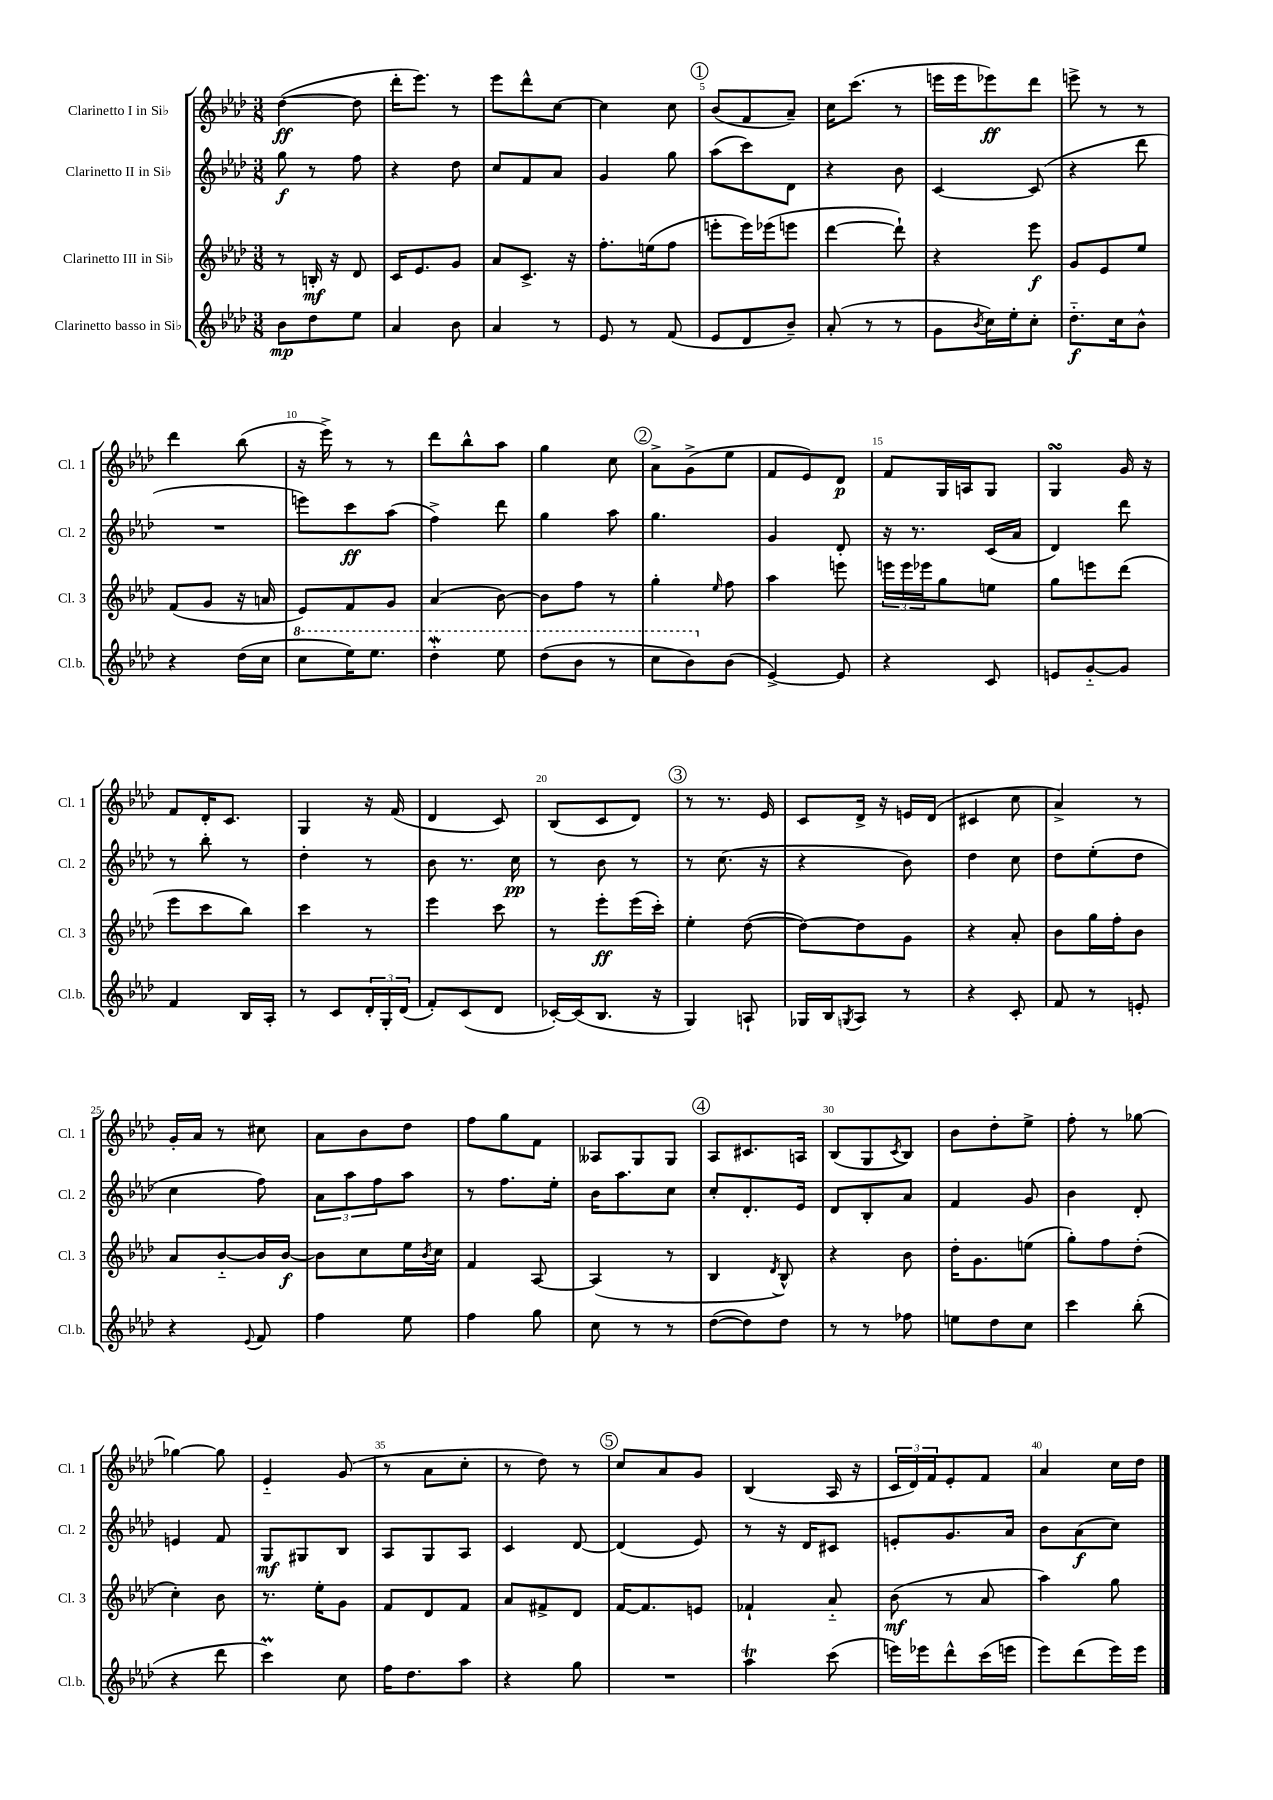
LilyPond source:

<<
\new StaffGroup <<
\new Staff = "s0" \with { instrumentName = "Clarinetto I in Sib" shortInstrumentName = "Cl. 1" } {
    \clef treble \key aes \major \numericTimeSignature \time 3/8
    des''4~\ff( des''8 |
    des'''16-. ees'''8.) r8 |
    ees'''8 des'''8-^ c''8~ |
    c''4 c''8 |
    \mark \markup { \circle "1" } bes'8( f'8 aes'8--) |
    c''16 c'''8.( r8 |
    e'''16 e'''16 ees'''8\ff) des'''8 |
    e'''8-> r8 r8 |
    des'''4 bes''8( |
    r16 ees'''16->) r8 r8 |
    des'''8 bes''8-^ aes''8 |
    g''4 c''8 |
    \mark \markup { \circle "2" } aes'8-> g'8->( ees''8 |
    f'8 ees'8) des'8\p |
    f'8 g16 a16 g8 |
    g4\turn g'16 r16 |
    f'8 des'16-. c'8. |
    g4 r16 f'16( |
    des'4 c'8) |
    bes8( c'8 des'8) |
    \mark \markup { \circle "3" } r8 r8. ees'16 |
    c'8 des'16-> r16 e'16 des'16( |
    cis'4 c''8 |
    aes'4->) r8 |
    g'16-. aes'16 r8 cis''8 |
    aes'8 bes'8 des''8 |
    f''8 g''8 f'8 |
    aeses8 g8 g8 |
    \mark \markup { \circle "4" } aes8 cis'8. a16 |
    bes8( g8 \acciaccatura { c'8 } bes8) |
    bes'8 des''8-. ees''8-> |
    f''8-. r8 ges''8~ |
    ges''4~ ges''8 |
    ees'4-_ g'8( |
    r8 aes'8 c''8-. |
    r8 des''8) r8 |
    \mark \markup { \circle "5" } c''8 aes'8 g'8 |
    bes4( aes16 r16 |
    \tuplet 3/2 { c'16 des'16) f'16 } ees'8-. f'8 |
    aes'4 c''16 des''16 \bar "|." |
}
\new Staff = "s1" \with { instrumentName = "Clarinetto II in Sib" shortInstrumentName = "Cl. 2" } {
    \clef treble \key aes \major \numericTimeSignature \time 3/8
    g''8\f r8 f''8 |
    r4 des''8 |
    c''8 f'8 aes'8 |
    g'4 g''8 |
    \mark \markup { \circle "1" } aes''8( c'''8) des'8 |
    r4 bes'8 |
    c'4~ c'8( |
    r4 des'''8 |
    R4. |
    e'''8) c'''8\ff aes''8( |
    f''4->) des'''8 |
    g''4 aes''8 |
    \mark \markup { \circle "2" } g''4. |
    g'4 des'8-. |
    r16 r8. c'16( aes'16 |
    des'4) des'''8 |
    r8 bes''8-. r8 |
    des''4-. r8 |
    bes'8 r8. c''16\pp |
    r8 bes'8 r8 |
    \mark \markup { \circle "3" } r8 c''8.( r16 |
    r4 bes'8) |
    des''4 c''8 |
    des''8 ees''8-.( des''8 |
    c''4 f''8) |
    \tuplet 3/2 { aes'8 aes''8 f''8 } aes''8 |
    r8 f''8. ees''16-. |
    bes'16 aes''8. c''8 |
    \mark \markup { \circle "4" } c''8-. des'8.-. ees'16 |
    des'8 bes8-. aes'8 |
    f'4 g'8 |
    bes'4 des'8-. |
    e'4 f'8 |
    g8\mf gis8 bes8 |
    aes8 g8 aes8 |
    c'4 des'8~ |
    \mark \markup { \circle "5" } des'4( ees'8) |
    r8 r16 des'16 cis'8 |
    e'8-. g'8. aes'16 |
    bes'8 aes'8\f( c''8) \bar "|." |
}
\new Staff = "s2" \with { instrumentName = "Clarinetto III in Sib" shortInstrumentName = "Cl. 3" } {
    \clef treble \key aes \major \numericTimeSignature \time 3/8
    r8 b16-.\mf r16 des'8 |
    c'16 ees'8. g'8 |
    aes'8 c'8.-> r16 |
    f''8.-. e''16( f''8 |
    \mark \markup { \circle "1" } e'''8-. e'''16) ees'''16( e'''8 |
    des'''4~ des'''8-!) |
    r4 ees'''8\f |
    g'8 ees'8 ees''8 |
    f'8( g'8 r16 a'16 |
    ees'8) f'8 g'8 |
    aes'4( bes'8~) |
    bes'8 f''8 r8 |
    \mark \markup { \circle "2" } g''4-. \grace { ees''16 } f''8 |
    aes''4 e'''8 |
    \tuplet 3/2 { e'''16 e'''16 ees'''16 } g''8 e''8 |
    g''8 e'''8 des'''8( |
    ees'''8 c'''8 bes''8) |
    c'''4 r8 |
    ees'''4 c'''8 |
    r8 ees'''8-.\ff ees'''16( c'''16-.) |
    \mark \markup { \circle "3" } ees''4-. des''8~( |
    des''8~) des''8 g'8 |
    r4 aes'8-. |
    bes'8 g''16 f''16-. bes'8 |
    aes'8 bes'8~-_ bes'16 bes'16~\f |
    bes'8 c''8 ees''16 \acciaccatura { bes'8 } c''16 |
    f'4 aes8~ |
    aes4( r8 |
    \mark \markup { \circle "4" } bes4 \acciaccatura { des'8 } bes8-^) |
    r4 bes'8 |
    des''16-. g'8. e''8( |
    g''8-.) f''8 des''8-.( |
    c''4-.) bes'8 |
    r8. ees''16-. g'8 |
    f'8 des'8 f'8 |
    aes'8 fis'8-> des'8 |
    \mark \markup { \circle "5" } f'16~ f'8. e'8 |
    fes'4-! aes'8-_ |
    bes'8\mf( r8 aes'8 |
    aes''4) g''8 \bar "|." |
}
\new Staff = "s3" \with { instrumentName = "Clarinetto basso in Sib" shortInstrumentName = "Cl.b." } {
    \clef treble \key aes \major \numericTimeSignature \time 3/8
    bes'8\mp des''8 ees''8 |
    aes'4 bes'8 |
    aes'4 r8 |
    ees'8 r8 f'8( |
    \mark \markup { \circle "1" } ees'8 des'8 bes'8--) |
    aes'8-.( r8 r8 |
    g'8 \acciaccatura { bes'8 } c''16) ees''16-. c''8-. |
    des''8.-_\f c''16 bes'8-^ |
    r4 des''16( c''16 |
    \ottava #1 c'''8 ees'''16) ees'''8. |
    des'''4-.\mordent ees'''8 |
    des'''8( bes''8 r8 |
    \mark \markup { \circle "2" } c'''8 bes''8) \ottava #0 bes'8( |
    ees'4~->) ees'8 |
    r4 c'8 |
    e'8 g'8~-_ g'8 |
    f'4 bes16 aes16-. |
    r8 c'8 \tuplet 3/2 { des'16-. g16-. des'16( } |
    f'8-.) c'8( des'8 |
    ces'16~-.) ces'16( bes8. r16 |
    \mark \markup { \circle "3" } g4) a8-! |
    ges16 bes16 \acciaccatura { g8 } aes8 r8 |
    r4 c'8-. |
    f'8 r8 e'8-. |
    r4 \appoggiatura { ees'8 } f'8 |
    f''4 ees''8 |
    f''4 g''8 |
    c''8 r8 r8 |
    \mark \markup { \circle "4" } des''8~( des''8) des''8 |
    r8 r8 fes''8 |
    e''8 des''8 c''8 |
    c'''4 bes''8-.( |
    r4 des'''8 |
    c'''4\prall) c''8 |
    f''16 des''8. aes''8 |
    r4 g''8 |
    \mark \markup { \circle "5" } R4. |
    aes''4\trill c'''8( |
    e'''16) ees'''16 des'''8-^ c'''16( e'''16 |
    ees'''8) des'''8( ees'''16) ees'''16 \bar "|." |
}
>>
>>
\layout { \context { \Score \override BarNumber.break-visibility = ##(#f #t #t) barNumberVisibility = #(every-nth-bar-number-visible 5) } }
